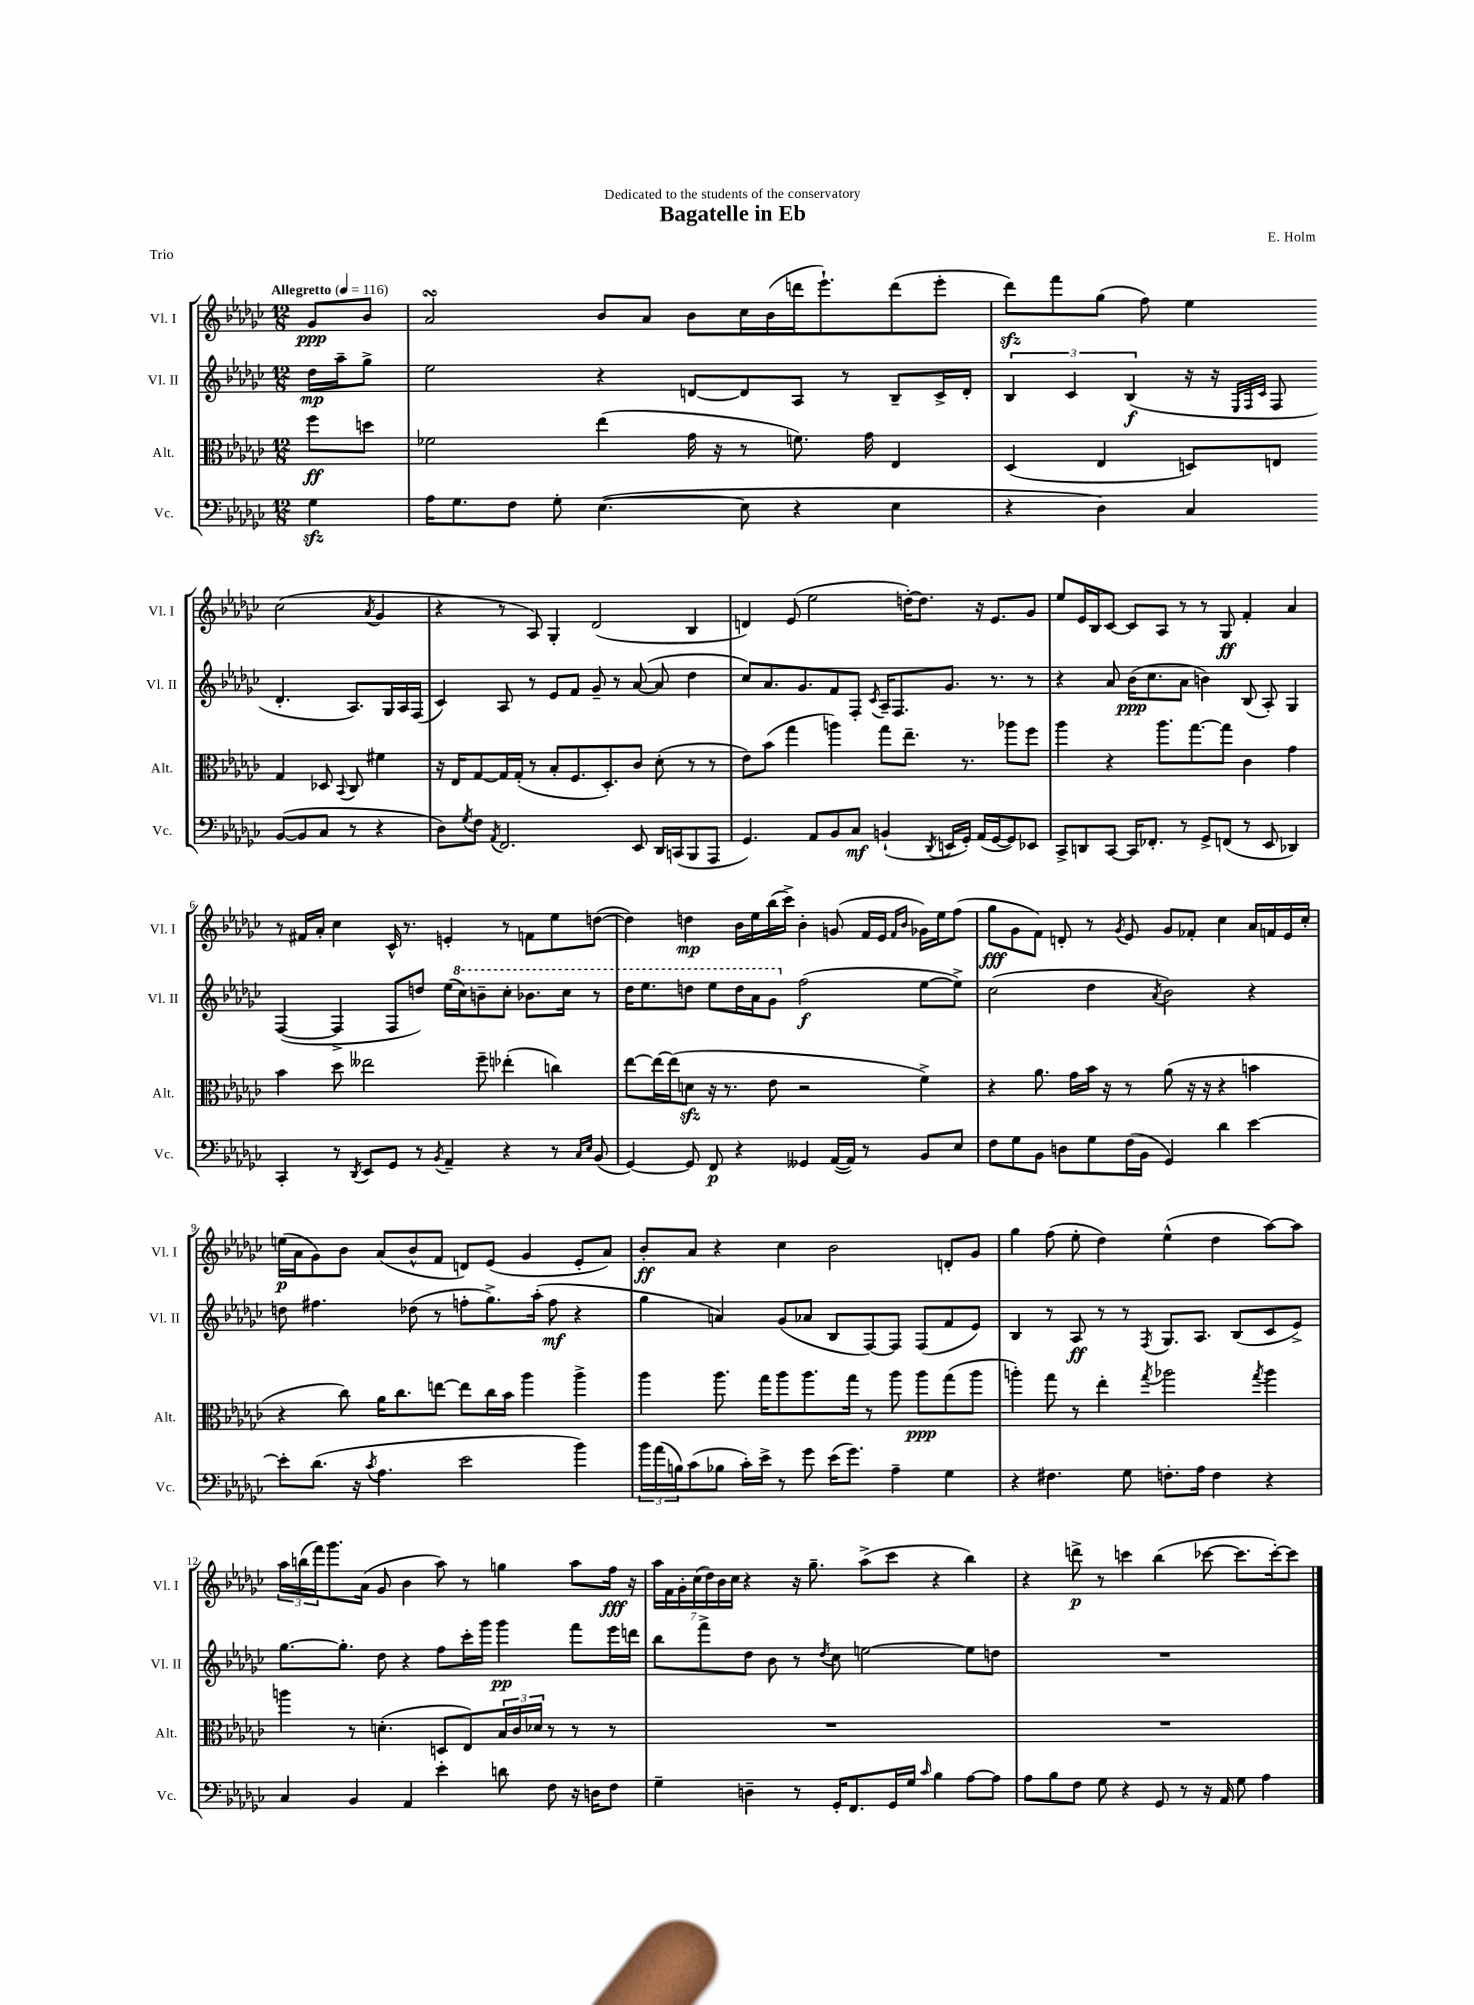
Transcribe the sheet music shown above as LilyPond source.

\header { title = "Bagatelle in Eb" composer = "E. Holm" dedication = "Dedicated to the students of the conservatory" piece = "Trio" }
<<
\new StaffGroup <<
\new Staff = "s0" \with { instrumentName = "Vl. I" shortInstrumentName = "Vl. I" } {
    \clef treble \key ges \major \numericTimeSignature \time 12/8 \partial 4 \tempo "Allegretto" 4 = 116
    ges'8\ppp bes'8 |
    aes'2\turn bes'8 aes'8 bes'8 ces''16 bes'16( d'''16 ees'''8.-!) d'''8( ees'''8-. |
    des'''8\sfz) f'''8 ges''8( f''8) ees''4 ces''2( \acciaccatura { aes'8 } ges'4 |
    r4 r8 aes8) ges4-. des'2( bes4 |
    d'4) ees'8( ees''2 d''16~-.) d''8. r16 ees'8. ges'8 |
    ees''8 ees'16 bes16 ces'8~ ces'8 aes8 r8 r8 ges8\ff f'4-. aes'4 |
    r8 fis'16 aes'16-. ces''4 ces'16-^ r8. e'4-. r8 f'8 ees''8 d''8~( |
    d''4) d''4\mp bes'16 ees''16 bes''16( ces'''16->) bes'4-. g'8( f'16 ees'16 \grace { f'16 bes'16 } ges'16) ees''16 f''8( |
    ges''8\fff ges'8 f'8) d'8-. r8 \acciaccatura { ges'8 } ees'8 ges'8 fes'8-. ces''4 aes'16 f'16 ees'16 ces''16-. |
    e''16\p( aes'16 ges'8) bes'8 aes'8( bes'8-^ f'8 d'8) ees'8( ges'4 ees'8-. aes'8) |
    bes'8-.\ff aes'8 r4 ces''4 bes'2 d'8-. ges'8 |
    ges''4 f''8( ees''8-. des''4) ees''4-^( des''4 aes''8~) aes''8 |
    \tuplet 3/2 { aes''16 b''16( f'''16) } ges'''8. aes'16( ges'8 bes'4 aes''8) r8 g''4 aes''8 f''16\fff r16 |
    \tuplet 7/4 { aes''16 f'16 ges'16-. ces''16( des''16) bes'16 ces''16 } r4 r16 ges''8.-- aes''8->( ces'''8 r4 bes''4) |
    r4 d'''8->\p r8 c'''4 bes''4( ces'''8~ ces'''8. ces'''16~-.) ces'''8 \bar "|." |
}
\new Staff = "s1" \with { instrumentName = "Vl. II" shortInstrumentName = "Vl. II" } {
    \clef treble \key ges \major \numericTimeSignature \time 12/8 \partial 4
    des''16\mp aes''16-- ges''8-> |
    ees''2 r4 d'8~ d'8 aes8 r8 bes8-- ces'16-> d'16-. |
    \tuplet 3/2 { bes4 ces'4 bes4\f( } r16 r16 \grace { ees32 f32 ces'32 } f8 des'4.-. aes8.) ges16 aes16 f16( |
    ces'4) aes8 r8 ees'8 f'8 ges'8-- r8 aes'8~( aes'8 des''4 |
    ces''8) aes'8. ges'8. f'8 f8-. \acciaccatura { ces'8 } aes16-- f8. ges'8. r8. r8 |
    r4 aes'8 bes'16\ppp( ces''8. aes'8 b'4) bes8( aes8-.) ges4 |
    f4~( f4-> f8 d''8) ees''16( \ottava #1 ces'''16) b''8-- ces'''8-. bes''8. ces'''16 r8 |
    des'''16 ees'''8. d'''8 ees'''8 d'''16 aes''16 ges''8 \ottava #0 f''2\f( ees''8~ ees''8->) |
    ces''2( des''4 \acciaccatura { aes'8 } bes'2) r4 |
    d''8 fis''4. des''8( r8 f''8-. ges''8.->) aes''16-.( f''8\mf r4 |
    ges''4 a'4) ges'8( aes'8 bes8 f8~) f8 f8( f'8 ees'8) |
    bes4 r8 aes8\ff r8 r8 \acciaccatura { f8 } ges8. aes8. bes8( ces'8 ees'8->) |
    ges''8.~ ges''8.-. des''8 r4 f''8 ces'''16-. ges'''16 ges'''4\pp f'''8 ees'''16 d'''16 |
    bes''8 f'''8-> des''8 bes'8 r8 \acciaccatura { des''8 } ces''8 e''2~ e''8 d''8 |
    R1. \bar "|." |
}
\new Staff = "s2" \with { instrumentName = "Alt." shortInstrumentName = "Alt." } {
    \clef alto \key ges \major \numericTimeSignature \time 12/8 \partial 4
    f''8\ff d''8 |
    fes'2 ees''4( ges'16 r16 r8 f'8.) ges'16 ees4 |
    des4( ees4 d8) e8 ges4 des8 \appoggiatura { bes,8 } ces8 fis'4 |
    r16 ees16 ges8~ ges16 ges16-.( r8 bes8-. f8. des8.-.) ces'8 des'8-.( r8 r8 |
    ees'8) bes'8( ges''4 a''4) ges''8 ees''8.-- r8. aes''8 f''8 |
    aes''4 r4 aes''8. ges''8.~ ges''8 ces'4 ges'4 |
    bes'4 des''8 eeses''2 f''8-- ees''4-.( c''4) |
    ees''8~ ees''16~ ees''16( d'8\sfz r16 r8. ees'8 r2 f'4->) |
    r4 aes'8. ges'16 bes'16 r16 r8 aes'8( r16 r16 r4 b'4 |
    r4 ces''8) aes'16 ces''8. e''8~ e''8 ces''16 bes'16 aes''4 aes''4-> |
    aes''4 aes''8. ges''16 aes''8 aes''8. ges''16 r8 aes''8 aes''8\ppp ges''8( aes''8 |
    a''4-.) ges''8 r8 ees''4-. \acciaccatura { ges''8 } aes''2 \acciaccatura { ges''8 } aes''4 |
    a''4 r8 d'4.-.( d8 ees8) \tuplet 3/2 { bes16 ces'16 des'16 } r8 r8 r8 |
    R1. |
    R1. \bar "|." |
}
\new Staff = "s3" \with { instrumentName = "Vc." shortInstrumentName = "Vc." } {
    \clef bass \key ges \major \numericTimeSignature \time 12/8 \partial 4
    ges4\sfz |
    aes16 ges8. f8 ges8-. ees4.~( ees8 r4 ees4 |
    r4 des4) ces4 bes,8~( bes,8 ces8 r8 r4 |
    des8) \acciaccatura { ges8 } f8 \acciaccatura { aes,8 } f,2. ees,8 des,16 c,16( bes,,8 aes,,8 |
    ges,4.) aes,8 bes,8 ces8\mf b,4-!( \acciaccatura { des,8 } e,16 ges,16-.) aes,16( ges,16~ ges,8) ees,8 |
    ces,8-> d,8 ces,8~ ces,16 fes,8.-. r8 ges,8-> f,8( r8 ees,8 des,4) |
    ces,4-. r8 \acciaccatura { des,8 } ees,8 ges,8 r8 \acciaccatura { bes,8 } aes,4-- r4 r8 \grace { ces16 ees16 } bes,8( |
    ges,4~) ges,8 f,8\p r4 geses,4 aes,16~( aes,16) r8 bes,8 ees8 |
    f8 ges8 bes,8 d8 ges8 f16( bes,16 ges,4) des'4 ees'4~ |
    ees'8-. des'8.( r16 \acciaccatura { ces'8 } aes4. ees'2 bes'4) |
    \tuplet 3/2 { bes'16 aes'16( b16) } ces'8( bes8 ces'16-.) ees'16-> r8 ges'8 ees'16( ges'8.) aes4-- ges4 |
    r4 fis4. ges8 f8.-. aes16 f4 r4 |
    ces4 bes,4 aes,4 ees'4-. d'8 f8 r16 d16 f8 |
    ges4-- d4-- r8 ges,16-. f,8. ges,16 ges16 \grace { ces'16 } bes4 aes8~ aes8 |
    aes8 bes8 f8 ges8 r4 ges,8 r8 r16 aes,16 ges8 aes4 \bar "|." |
}
>>
>>
